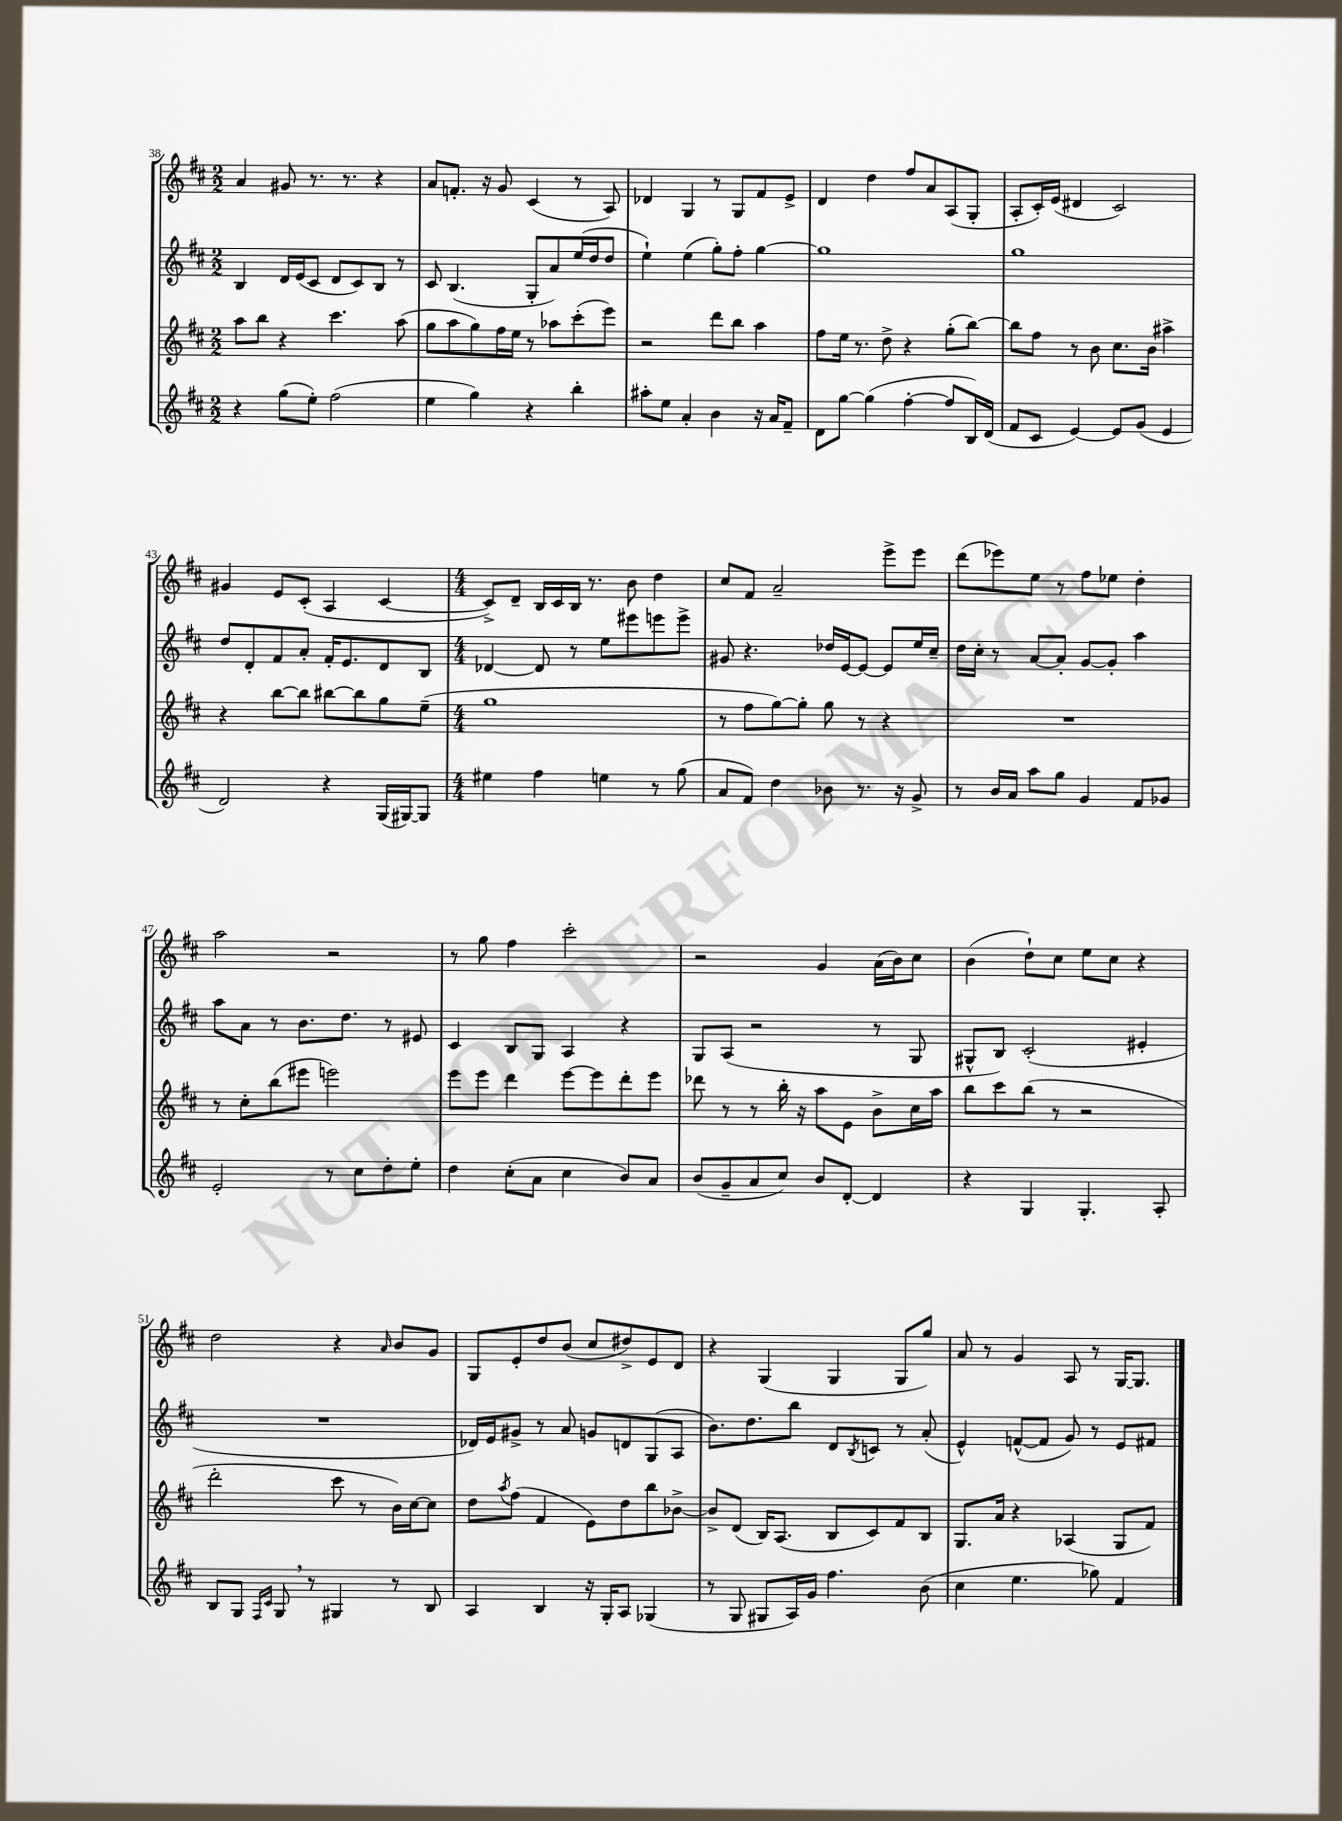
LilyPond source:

<<
\new StaffGroup <<
\new Staff = "s0" {
    \clef treble \key d \major \numericTimeSignature \time 2/2
    a'4 gis'8 r8. r8. r4 |
    a'8 f'8.-. r16 g'8 cis'4( r8 a8) |
    des'4 g4 r8 g8 fis'8 e'8-> |
    d'4 d''4 fis''8 a'8 a8( g8-. |
    a8-. cis'16-.) e'16( dis'4 cis'2) |
    gis'4 e'8 cis'8-.( a4 cis'4~ |
    \numericTimeSignature \time 4/4 cis'8->) d'8-- b16 cis'16 b16 r8. b'8 d''4 |
    cis''8 fis'8 a'2-- e'''8-> e'''8 |
    d'''8( ees'''8) e''8 r8 fis''8 ees''8 d''4-. |
    a''2 r2 |
    r8 g''8 fis''4 cis'''2-. |
    r2 g'4 a'16( b'16) cis''8 |
    b'4( d''8-!) cis''8 e''8 cis''8 r4 |
    d''2 r4 \grace { a'16 } b'8 g'8 |
    g8 e'8-. d''8 b'8( cis''8 dis''8->) e'8 d'8 |
    r4 g4( g4 g8 g''8) |
    a'8 r8 g'4 a8 r8 g16~ g8. \bar "|." |
}
\new Staff = "s1" {
    \clef treble \key d \major \numericTimeSignature \time 2/2
    b4 d'16 e'16( cis'8 d'8 cis'8) b8 r8 |
    cis'8 b4.( g8-. a'8) e''16( d''16 d''8 |
    e''4-!) e''4( g''8-.) fis''8-. g''4~ |
    g''1 |
    g''1 |
    d''8 d'8-. fis'8 a'8-. fis'16-. e'8. d'8 b8 |
    \numericTimeSignature \time 4/4 des'4~ des'8 r8 e''8 eis'''8 e'''8 e'''8-> |
    gis'8 r4. des''16 e'16~ e'8~ e'8 e''16 cis''16-- |
    d''16 cis''16-. r8 a'8~ a'8-. g'8~ g'8-. a''4 |
    a''8 a'8 r8 b'8. d''8. r8 eis'8 |
    cis'4 b8 g8 a4 r4 |
    g8 a8( r2 r8 g8 |
    gis8-^ b8) cis'2-.( eis'4-. |
    R1 |
    des'16) e'16 gis'8-> r8 a'8 g'8 d'8 g8( a8 |
    b'8.) d''8. b''8 d'8 \acciaccatura { b8 } c'8 r8 a'8-.( |
    e'4-^) f'8~-^( f'8 g'8) r8 e'8 fis'8 \bar "|." |
}
\new Staff = "s2" {
    \clef treble \key d \major \numericTimeSignature \time 2/2
    a''8 b''8 r4 cis'''4. a''8( |
    g''8 a''8 g''8) fis''16 e''16 r8 aes''8 cis'''8-.( e'''8) |
    r2 d'''8 b''8 a''4 |
    fis''8 e''16 r8. d''8-> r4 g''8-.( b''8~) |
    b''8 fis''8 r8 b'8 cis''8. b'16 ais''4-> |
    r4 b''8~ b''8 bis''8~ bis''8 g''8 e''8--( |
    \numericTimeSignature \time 4/4 g''1 |
    r8 fis''8 g''8~) g''8-. g''8 r8 r4 |
    R1 |
    r8 cis''8-. b''8( eis'''8 e'''2) |
    e'''8 e'''8 d'''4 e'''8~ e'''8 d'''8-. e'''8 |
    des'''8 r8 r8 b''16-. r16 a''8 e'8 b'8-> cis''16 a''16 |
    b''8 cis'''8 b''8( r8 r2 |
    d'''2-. cis'''8 r8 b'16) cis''16~ cis''8 |
    d''8 \acciaccatura { a''8 } fis''8( fis'4 e'8) d''8 b''8 bes'8~-> |
    bes'8-> d'8( b16) a8.( b8 cis'8) fis'8 b8 |
    g8. a'16 r4 aes4( g8 fis'8) \bar "|." |
}
\new Staff = "s3" {
    \clef treble \key d \major \numericTimeSignature \time 2/2
    r4 g''8( e''8-.) fis''2( |
    e''4 g''4) r4 b''4-. |
    ais''8-. e''8 a'4-. b'4 r16 a'16 fis'8-- |
    d'8 g''8~ g''4( fis''4~-. fis''8 b16) d'16( |
    fis'8 cis'8 e'4~) e'8 g'8( e'4 |
    d'2) r4 g16( gis16~) gis8 |
    \numericTimeSignature \time 4/4 eis''4 fis''4 e''4 r8 g''8( |
    a'8 fis'8) d''4 bes'8 r8. r16 g'8-> |
    r8 b'16 a'16 a''8 g''8 g'4 fis'8 ges'8 |
    e'2-. r8 cis''8 d''8-. e''8-. |
    d''4 cis''8-.( a'8 cis''4 b'8) a'8 |
    b'8( g'8-- a'8 cis''8) b'8 d'8~-. d'4 |
    r4 g4 g4.-. a8-. |
    b8 g8 \grace { fis16 cis'16 } g8 \breathe r8 gis4 r8 b8 |
    a4 b4 r16 g16-. a8 ges4( |
    r8 g8 gis8 a16) g'16 fis''4. b'8( |
    cis''4 e''4. ges''8) fis'4 \bar "|." |
}
>>
>>
\layout { \context { \Score currentBarNumber = #38 } }
